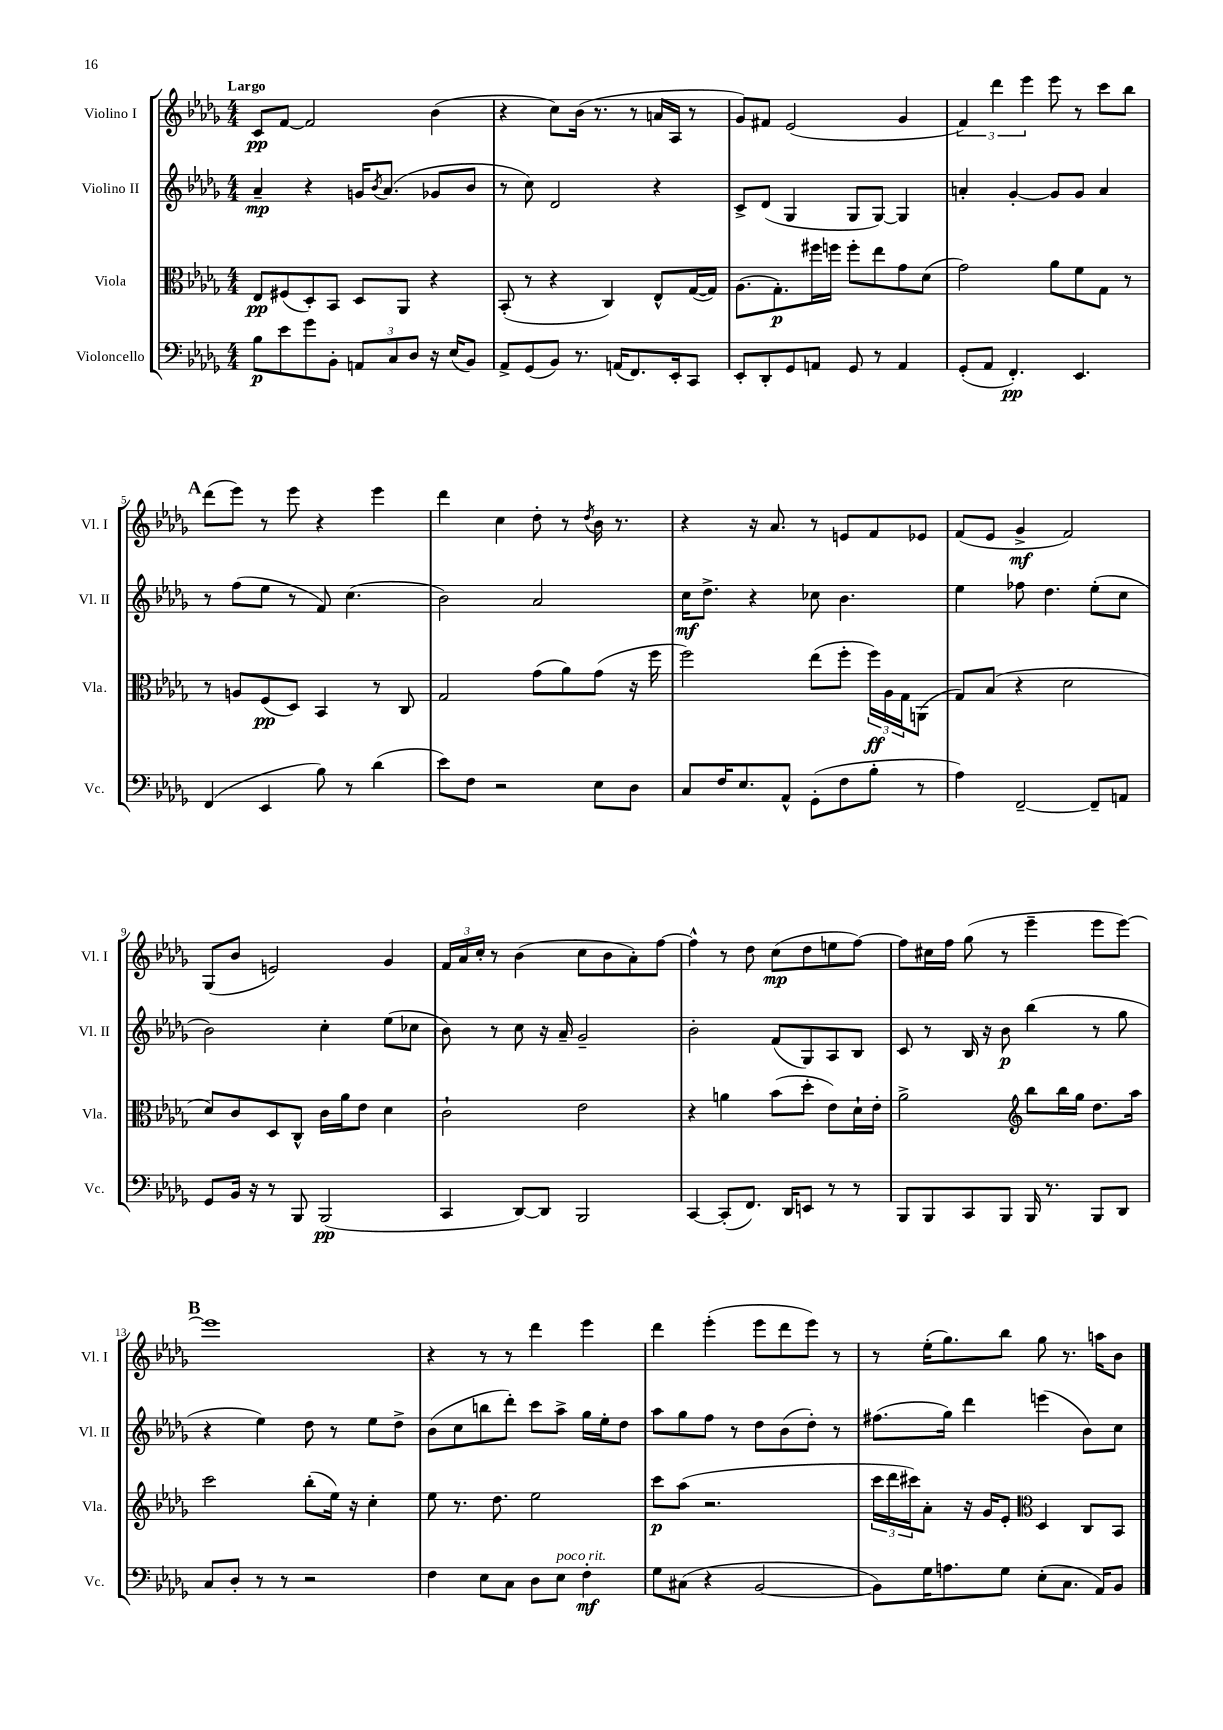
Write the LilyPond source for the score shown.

<<
\new StaffGroup <<
\new Staff = "s0" \with { instrumentName = "Violino I" shortInstrumentName = "Vl. I" } {
    \clef treble \key des \major \numericTimeSignature \time 4/4 \tempo "Largo"
    c'8\pp f'8~ f'2 bes'4( |
    r4 c''8) bes'16( r8. r8 a'16 aes16 r8 |
    ges'8) fis'8 ees'2( ges'4 |
    \tuplet 3/2 { f'4) des'''4 ees'''4 } ees'''8 r8 c'''8 bes''8 |
    \mark \markup { \bold "A" } des'''8( ees'''8) r8 ees'''8 r4 ees'''4 |
    des'''4 c''4 des''8-. r8 \acciaccatura { des''8 } bes'16 r8. |
    r4 r16 aes'8. r8 e'8 f'8 ees'8 |
    f'8( ees'8 ges'4->\mf f'2) |
    ges8( bes'8 e'2) ges'4 |
    \tuplet 3/2 { f'16 aes'16 c''16-. } r8 bes'4( c''8 bes'8 aes'8-.) f''8~ |
    f''4-^ r8 des''8 c''8\mp( des''8 e''8 f''8~) |
    f''8 cis''16 f''16 ges''8( r8 ees'''4-- ees'''8 ees'''8~) |
    \mark \markup { \bold "B" } ees'''1 |
    r4 r8 r8 des'''4 ees'''4 |
    des'''4 ees'''4-.( ees'''8 des'''8 ees'''8) r8 |
    r8 ees''16-.( ges''8.) bes''8 ges''8 r8. a''16 bes'8 \bar "|." |
}
\new Staff = "s1" \with { instrumentName = "Violino II" shortInstrumentName = "Vl. II" } {
    \clef treble \key des \major \numericTimeSignature \time 4/4
    aes'4--\mp r4 g'16 \acciaccatura { bes'8 } aes'8.( ges'8 bes'8 |
    r8 c''8) des'2 r4 |
    c'8-> des'8( ges4 ges8 ges8~) ges4 |
    a'4-. ges'4~-. ges'8 ges'8 a'4 |
    \mark \markup { \bold "A" } r8 f''8( ees''8 r8 f'8) c''4.( |
    bes'2) aes'2 |
    c''16\mf des''8.-> r4 ces''8 bes'4. |
    ees''4 fes''8 des''4. ees''8-.( c''8 |
    bes'2) c''4-. ees''8( ces''8 |
    bes'8) r8 c''8 r16 aes'16-- ges'2-- |
    bes'2-. f'8( ges8) aes8 bes8 |
    c'8 r8 bes16 r16 bes'8\p bes''4( r8 ges''8 |
    \mark \markup { \bold "B" } r4 ees''4) des''8 r8 ees''8 des''8-> |
    bes'8( c''8 b''8 des'''8-.) c'''8 aes''8-> ges''16 ees''16-. des''8 |
    aes''8 ges''8 f''8 r8 des''8 bes'8( des''8-.) r8 |
    fis''8.( ges''16) des'''4 e'''4( bes'8) c''8 \bar "|." |
}
\new Staff = "s2" \with { instrumentName = "Viola" shortInstrumentName = "Vla." } {
    \clef alto \key des \major \numericTimeSignature \time 4/4
    ees8\pp fis8( des8-.) bes,8 des8 aes,8 r4 |
    bes,8-.( r8 r4 c4) ees8-^ ges16~( ges16) |
    aes8.( ges8.-.\p) fis''16 f''16 f''8-. ees''8 ges'8 des'8( |
    ges'2) aes'8 f'8 ges8 r8 |
    \mark \markup { \bold "A" } r8 a8 f8\pp( des8) bes,4 r8 c8 |
    ges2 ges'8( aes'8) ges'8( r16 f''16 |
    f''2) ees''8( f''8-. \tuplet 3/2 { f''16\ff) aes16 ges16 } a,8( |
    ges8) bes8( r4 des'2 |
    des'8) c'8 des8 c8-^ c'16 aes'16 ees'8 des'4 |
    c'2-! ees'2 |
    r4 a'4 bes'8( des''8-. ees'8) des'16-! ees'16-. |
    aes'2-> \clef treble bes''8 bes''16 ges''16 des''8. aes''16 |
    \mark \markup { \bold "B" } c'''2 bes''8-.( ees''16) r16 c''4-. |
    ees''8 r8. des''8. ees''2 |
    c'''8\p aes''8( r2. |
    \tuplet 3/2 { c'''16 des'''16 cis'''16) } aes'8-. r16 ges'16 ees'8-. \clef alto des4 c8 bes,8 \bar "|." |
}
\new Staff = "s3" \with { instrumentName = "Violoncello" shortInstrumentName = "Vc." } {
    \clef bass \key des \major \numericTimeSignature \time 4/4
    bes8\p ees'8 ges'8 bes,8-. \tuplet 3/2 { a,8 c8 des8 } r16 ees16( bes,8) |
    aes,8-> ges,8( bes,8) r8. a,16( f,8.) ees,16-. c,8 |
    ees,8-. des,8-. ges,8 a,8 ges,8 r8 a,4 |
    ges,8-.( aes,8 f,4.-.\pp) ees,4. |
    \mark \markup { \bold "A" } f,4( ees,4 bes8) r8 des'4( |
    ees'8) f8 r2 ees8 des8 |
    c8 f16 ees8. aes,8-^ ges,8-.( f8 bes8-. r8 |
    aes4) f,2~-- f,8-- a,8 |
    ges,8 bes,16 r16 r8 bes,,8 bes,,2\pp( |
    c,4 des,8~) des,8 bes,,2 |
    c,4~ c,8-.( f,8.) des,16 e,8 r8 r8 |
    bes,,8 bes,,8 c,8 bes,,8 bes,,16 r8. bes,,8 des,8 |
    \mark \markup { \bold "B" } c8 des8-. r8 r8 r2 |
    f4 ees8 c8 des8 ees8^\markup { \italic "poco rit." } f4-.\mf |
    ges8 cis8( r4 bes,2~ |
    bes,8) ges16 a8. ges8 ees8-.( c8. aes,16) bes,8 \bar "|." |
}
>>
>>
